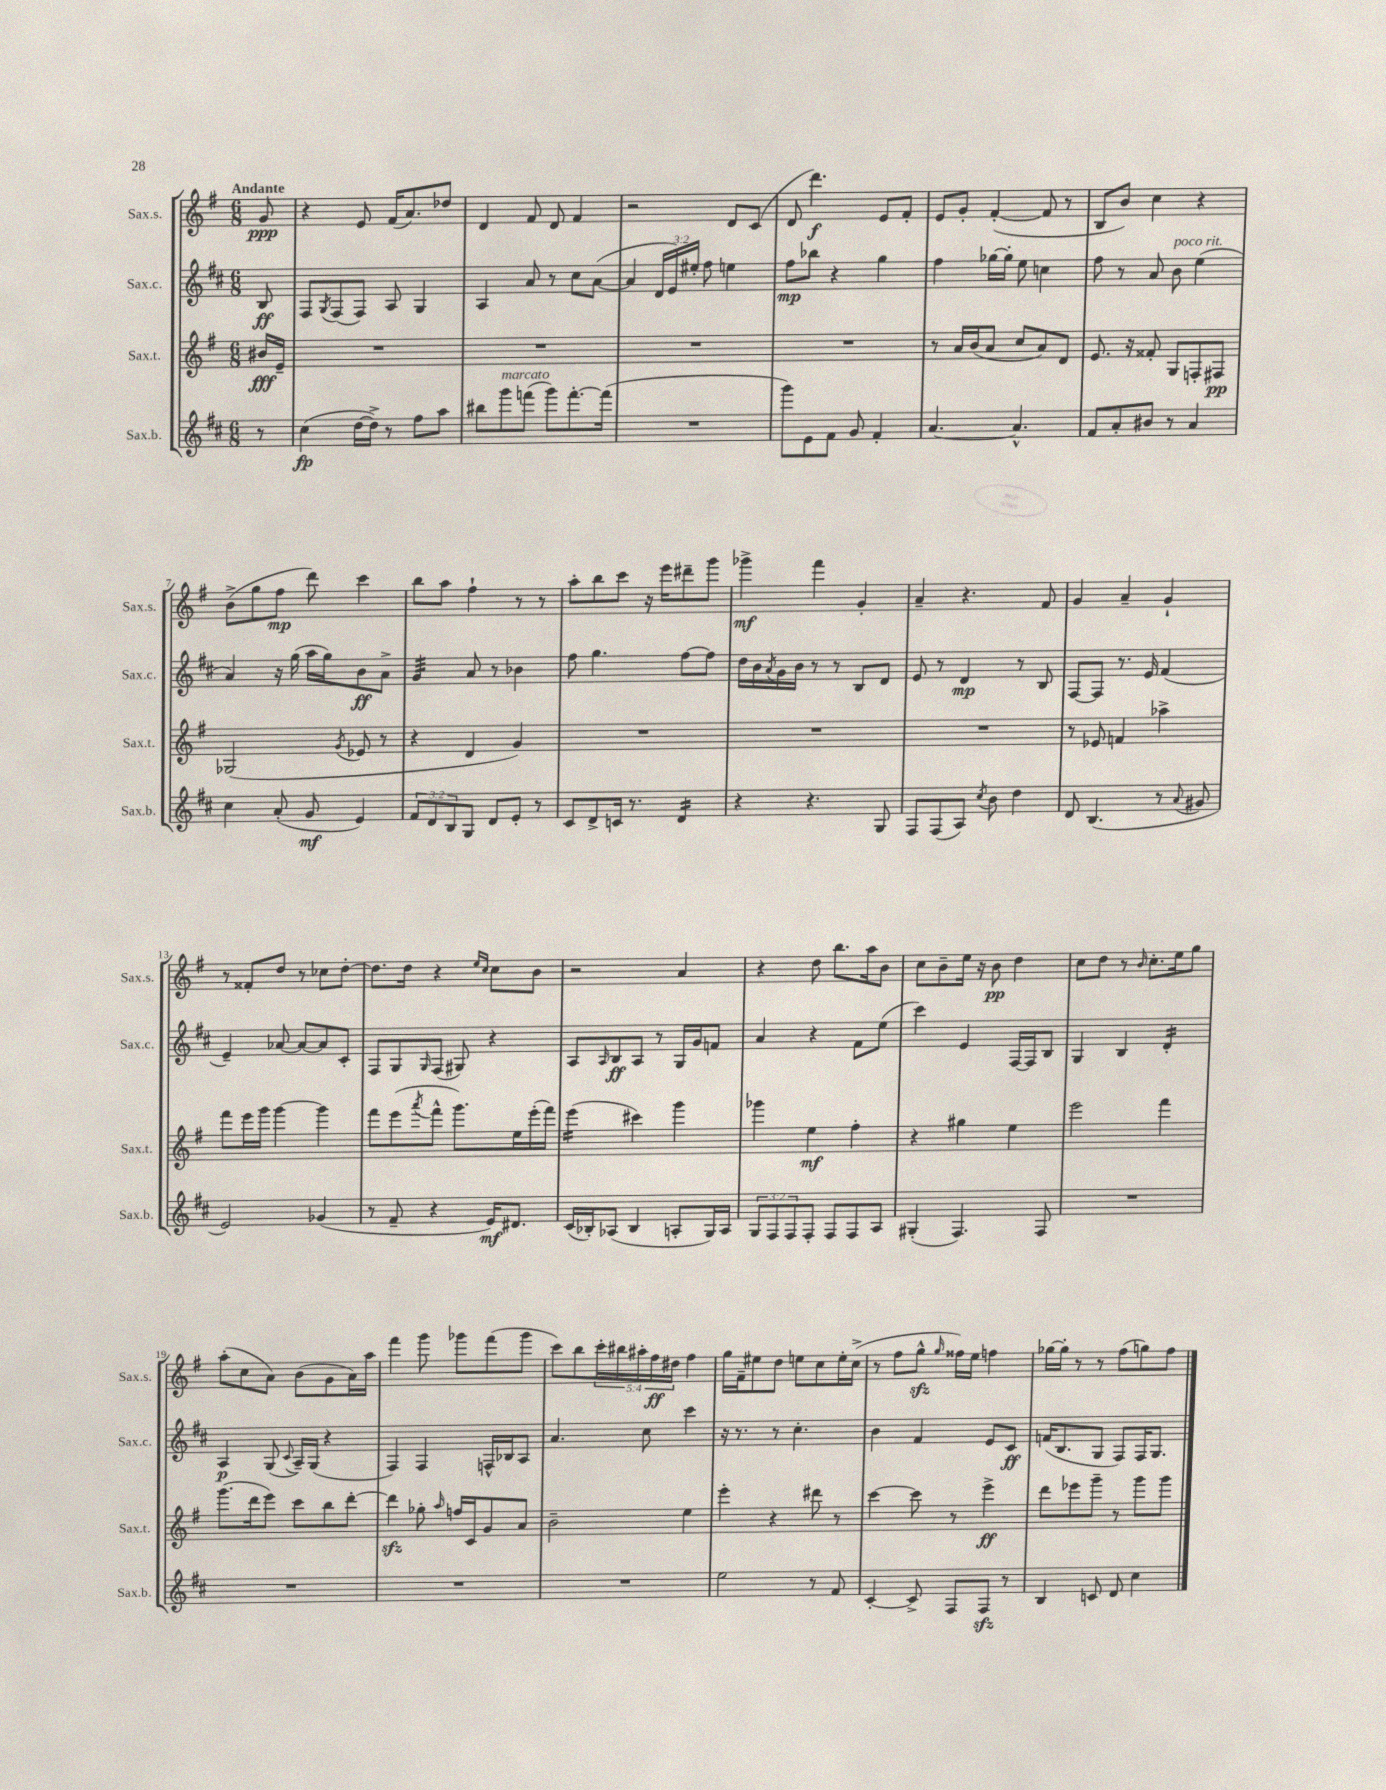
<<
\new StaffGroup <<
\new Staff = "s0" \with { instrumentName = "Sax.s." shortInstrumentName = "Sax.s." } {
    \clef treble \key g \major \numericTimeSignature \time 6/8 \override Staff.TupletNumber.text = #tuplet-number::calc-fraction-text \partial 8 \tempo "Andante"
    g'8\ppp |
    r4 e'8 fis'16( a'8.) des''8 |
    d'4 fis'8 d'8 fis'4 |
    r2 d'8 c'8( |
    d'8 d'''4.\f) e'8 fis'8-. |
    e'8 g'8-. fis'4~-.( fis'8 r8 |
    b8 b'8) c''4 r4 |
    b'8->( g''8 fis''8\mp d'''8) c'''4 |
    b''8 a''8 fis''4-! r8 r8 |
    a''8-. b''8 c'''8 r16 e'''16 dis'''8-- g'''8 |
    ges'''4->\mf fis'''4 g'4-. |
    a'4-- r4. fis'8 |
    g'4 a'4-- g'4-! |
    r8 fisis'8-. d''8 r8 ces''8 d''8~-. |
    d''8. d''16 r4 \grace { e''16 c''16 } c''8 b'8 |
    r2 a'4 |
    r4 d''8 b''8. a''16 b'8 |
    c''8 b'8-- e''16 r16 b'8\pp d''4 |
    c''8 d''8 r8 \grace { b'16 } c''8.-. e''16 g''8 |
    a''8-.( c''8 a'8) b'8( g'8 a'16) a''16 |
    fis'''4 g'''8 ges'''8 fis'''8( ges'''8 |
    c'''8) b''8 \tuplet 5/4 { c'''16-. bis''16 ais''16-. fis''16\ff dis''16 } fis''4 |
    g''16 fis'16-- eis''8 d''8 e''8 c''8 e''16-. c''16->( |
    r8 fis''8 g''8-^\sfz \grace { g''16 } fisis''16) e''16 f''4 |
    ges''16~ ges''16-. r8 r8 fis''8( g''8) fis''8 \bar "|." |
}
\new Staff = "s1" \with { instrumentName = "Sax.c." shortInstrumentName = "Sax.c." } {
    \clef treble \key d \major \numericTimeSignature \time 6/8 \override Staff.TupletNumber.text = #tuplet-number::calc-fraction-text \partial 8
    b8\ff |
    fis8 \acciaccatura { g8 } fis8( fis8) a8 g4 |
    a4 a'8 r8 cis''8 a'8~( |
    a'4 \tuplet 3/2 { d'16 e'16) eis''16-. } fis''8 e''4 |
    fis''8\mp bes''8 r4 g''4 |
    fis''4 ges''16~ ges''16-. e''8 c''4 |
    fis''8 r8 a'8 b'8^\markup { \italic "poco rit." } e''4( |
    a'4) r16 g''16( a''16 g''16) b'8\ff a'8-> |
    g'4:32 a'8 r8 bes'4 |
    fis''8 g''4. fis''8~ fis''8 |
    d''16 b'16 \acciaccatura { a'8 } g'16 b'16 r8 r8 b8 d'8 |
    e'8 r8 d'4\mp r8 b8 |
    fis8~ fis8 r8. e'16 fis'4( |
    e'4--) aes'8~ aes'8~ aes'8 cis'8-. |
    fis8 g8 \grace { g16 } fis8( gis8) r4 |
    a8 \grace { a16 } b8\ff a8 r8 g16 g'16 f'8 |
    a'4 r4 fis'8 e''8( |
    cis'''4) e'4 fis16~ fis16 b8 |
    g4 b4 d'4:16-. |
    a4\p g8( \appoggiatura { cis'8 } a16--) g16( r4 |
    fis4) fis4 f16-^ bes16 a8 |
    a'4. cis''8 cis'''4 |
    r16 r8. r8 cis''4.-. |
    b'4 fis'4 e'8 cis'8\ff |
    f'16( b8. g8 fis8) fis16 g8. \bar "|." |
}
\new Staff = "s2" \with { instrumentName = "Sax.t." shortInstrumentName = "Sax.t." } {
    \clef treble \key g \major \numericTimeSignature \time 6/8 \partial 8
    bis'16\fff e'16-- |
    R2. |
    R2. |
    R2. |
    R2. |
    r8 a'16 b'16( a'8 c''8 a'8) d'8 |
    e'8. r16 fisis'8-. g8 f8-. fis8\pp |
    ges2( \acciaccatura { g'8 } ees'8 r8 |
    r4 d'4 g'4) |
    R2. |
    R2. |
    R2. |
    r8 ees'8 f'4 aes''4-> |
    fis'''8 e'''16 g'''16 g'''4~ g'''4 |
    fis'''8 e'''8( \acciaccatura { a'''8 } fis'''8-^ g'''8.) e''16 e'''16-.( fis'''16) |
    e'''4:16( cis'''4) g'''4 |
    ges'''4 e''4\mf fis''4-. |
    r4 gis''4 e''4 |
    e'''2 fis'''4 |
    g'''8.( d'''16 e'''8) c'''8 b''8 d'''8~-. |
    d'''4\sfz ges''8-. \grace { a''16 } f''16 c'16 g'8 a'8 |
    b'2-- e''4 |
    e'''4-. r4 dis'''8 r8 |
    c'''4~ c'''8 r8 e'''4->\ff |
    d'''8 ees'''8 g'''8-- r8 g'''8 g'''8 \bar "|." |
}
\new Staff = "s3" \with { instrumentName = "Sax.b." shortInstrumentName = "Sax.b." } {
    \clef treble \key d \major \numericTimeSignature \time 6/8 \override Staff.TupletNumber.text = #tuplet-number::calc-fraction-text \partial 8
    r8 |
    cis''4\fp( d''16~ d''16->) r8 fis''8 a''8 |
    bis''8 g'''8^\markup { \italic "marcato" } f'''8( g'''8) f'''8.~-. f'''16( |
    R2. |
    g'''8) e'8 fis'8 g'8 fis'4-. |
    a'4.~ a'4.-^ |
    fis'8 a'8-. bis'8 r8 a'4 |
    cis''4 a'8-.( g'8\mf e'4) |
    \tuplet 3/2 { fis'8 d'8 b8 } g8 d'8 e'8-. r8 |
    cis'8 d'8-> c'16 r8. d'4:16 |
    r4 r4. g8 |
    fis8 fis8( a8) \acciaccatura { cis''8 } b'8 d''4 |
    d'8 b4.( r8 \appoggiatura { a'8 } gis'8 |
    e'2) ges'4( |
    r8 fis'8-- r4 e'16\mf) dis'8. |
    cis'16( bes16-.) aes8( bes4 a8-. g16) a16 |
    \tuplet 3/2 { g8 fis8 fis8 } fis8-. fis8 fis8 a8 |
    gis4-.( fis4.) fis8 |
    R2. |
    R2. |
    R2. |
    R2. |
    e''2 r8 fis'8 |
    cis'4~-. cis'8-> fis8 fis8\sfz r8 |
    b4 c'8 d'8 cis''4 \bar "|." |
}
>>
>>
